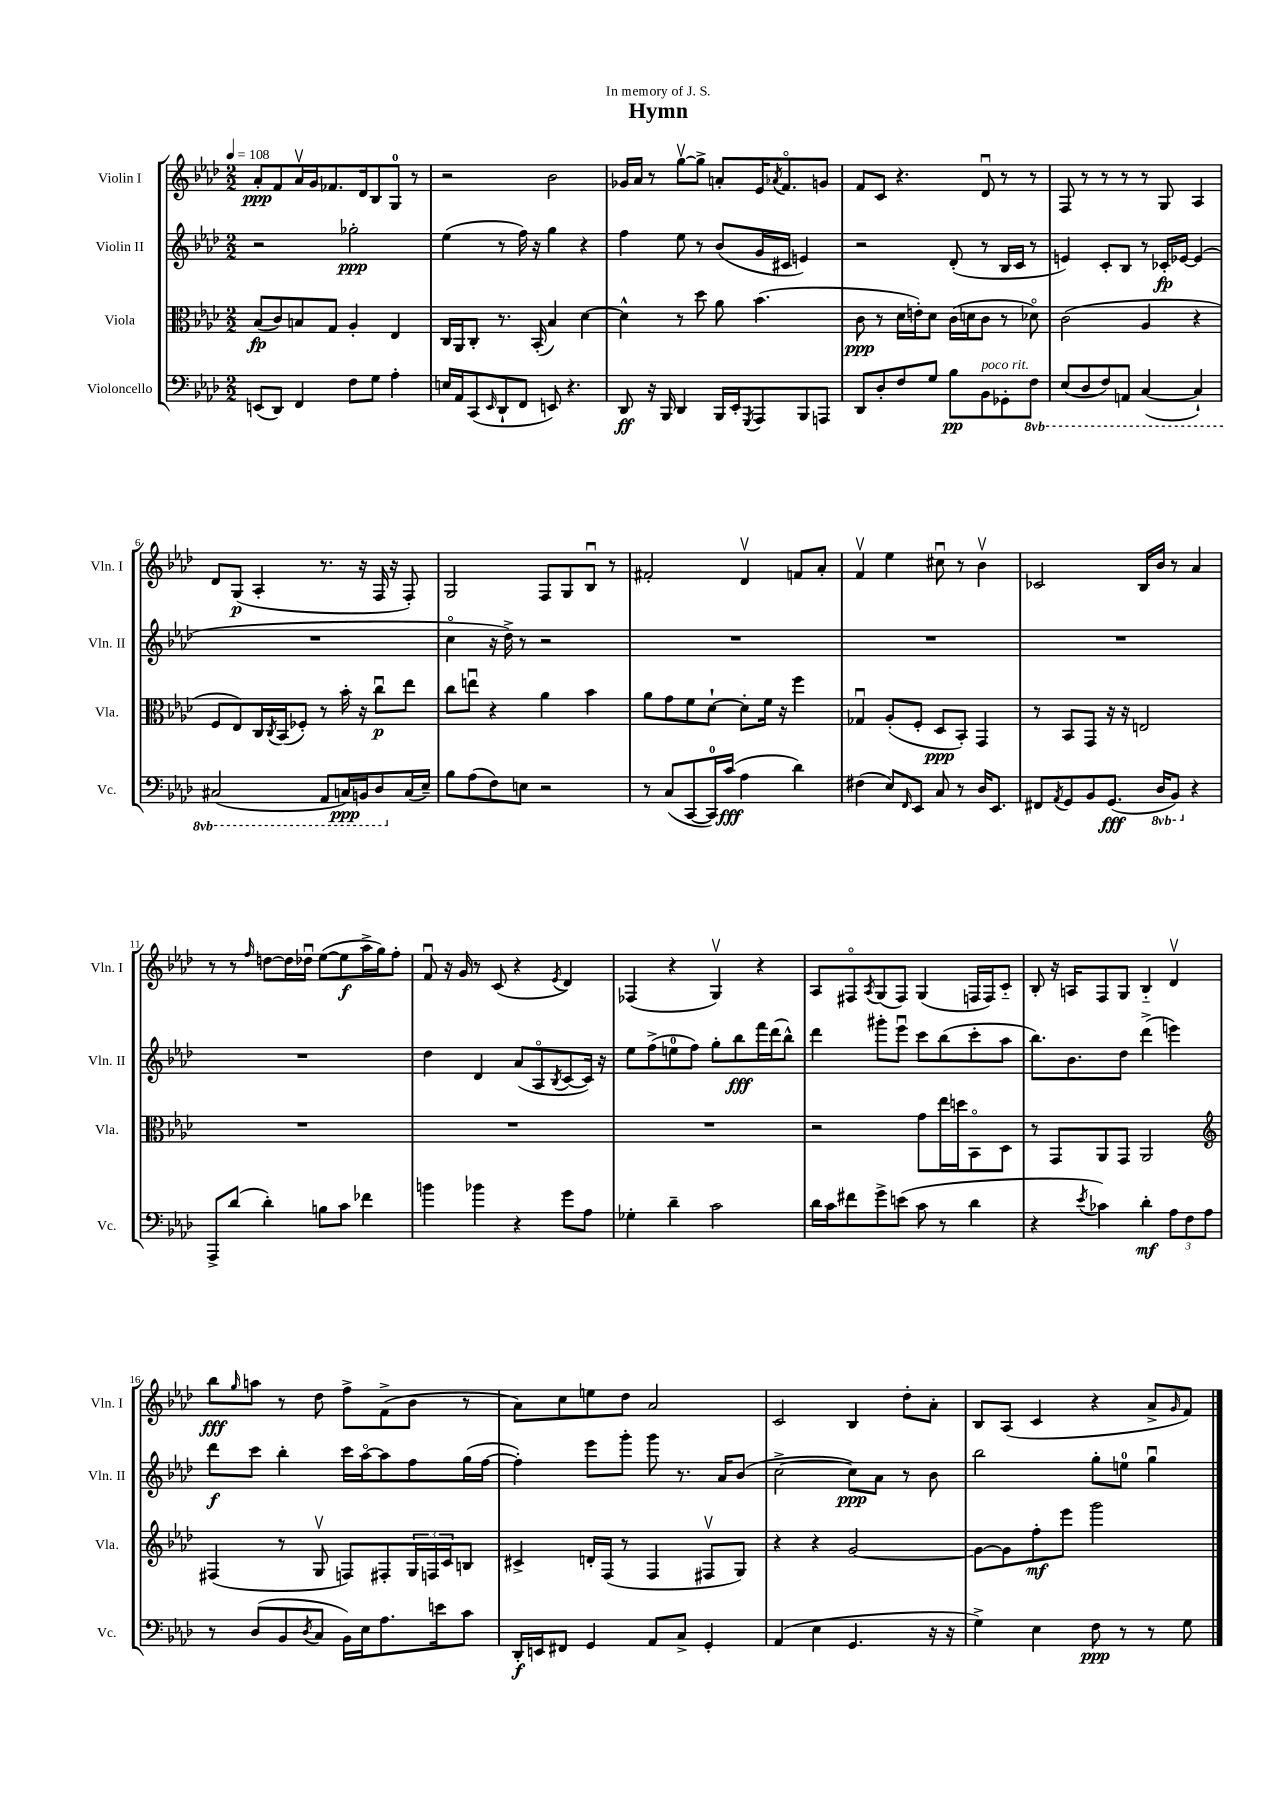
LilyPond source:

\header { title = "Hymn" dedication = "In memory of J. S." }
<<
\new StaffGroup <<
\new Staff = "s0" \with { instrumentName = "Violin I" shortInstrumentName = "Vln. I" } {
    \clef treble \key aes \major \numericTimeSignature \time 2/2 \tempo 4 = 108
    aes'8-.\ppp f'8 aes'16\upbow g'16 fes'8. des'16 bes8 g8-0 r8 |
    r2 bes'2 |
    ges'16 aes'16 r8 g''8~\upbow g''8-> a'8-. ees'16 \acciaccatura { aes'8 } f'8.\flageolet g'8 |
    f'8 c'8 r4. des'8\downbow r8 r8 |
    f8 r8 r8 r8 r8 g8 aes4 |
    des'8 g8\p( aes4-. r8. r16 f16 r16 f8-.) |
    g2 f8 g8 bes8\downbow r8 |
    fis'2-. des'4\upbow f'8 aes'8-. |
    f'4\upbow ees''4 cis''8\downbow r8 bes'4\upbow |
    ces'2 bes16 bes'16 r8 aes'4 |
    r8 r8 \grace { f''16 } d''8~ d''16 des''16\downbow ees''8~( ees''8\f aes''16-> g''16) f''8-. |
    f'8\downbow r16 g'16 r8 c'8( r4 \acciaccatura { ees'8 } des'4) |
    fes4( r4 g4\upbow) r4 |
    aes8 fis8\flageolet \acciaccatura { aes8 } g8( fis8) g4( f16 f16) c'8-_ |
    bes8-. r16 a16 f8 g8 bes4-_ des'4\upbow |
    bes''8\fff \grace { g''16 } a''8 r8 des''8 f''8-> f'8->( bes'8 r8 |
    aes'8) c''8 e''8 des''8 aes'2 |
    c'2 bes4 des''8-. aes'8-. |
    bes8 aes8( c'4 r4 aes'8-> \grace { g'16 } f'8) \bar "|." |
}
\new Staff = "s1" \with { instrumentName = "Violin II" shortInstrumentName = "Vln. II" } {
    \clef treble \key aes \major \numericTimeSignature \time 2/2
    r2 ges''2-.\ppp |
    ees''4( r8 f''16) r16 g''4 r4 |
    f''4 ees''8 r8 bes'8( g'16 cis'16 e'4) |
    r2 des'8-.( r8 bes16 c'16 r8 |
    e'4) c'8-. bes8 r8 ces'16-.\fp ees'16~ ees'4( |
    R1 |
    c''4\flageolet r16 des''16->) r8 r2 |
    R1 |
    R1 |
    R1 |
    R1 |
    des''4 des'4 aes'8( aes8\flageolet \acciaccatura { bes8 } c'8~ c'16) r16 |
    ees''8 f''8->( e''8-0 f''8) g''8-. bes''8\fff f'''16 des'''16( bes''8-^) |
    des'''4 gis'''8-. ees'''8\downbow c'''8 bes''8( c'''8-. aes''8 |
    bes''8.) bes'8. des''8 des'''4->( e'''4) |
    des'''8\f c'''8 bes''4-. c'''16 aes''16~\flageolet aes''8 f''8 g''16( f''16~ |
    f''4-.) ees'''8 g'''8-. g'''8 r8. aes'16 bes'8( |
    c''2~-> c''8\ppp) aes'8 r8 bes'8 |
    bes''2 g''8-. e''8-0 g''4\downbow \bar "|." |
}
\new Staff = "s2" \with { instrumentName = "Viola" shortInstrumentName = "Vla." } {
    \clef alto \key aes \major \numericTimeSignature \time 2/2
    bes8\fp( c'8) b8 g8 aes4-. ees4 |
    c16 aes,16 c8-. r8. bes,16-.( bes4) des'4~ |
    des'4-^ r8 des''8 aes'8 bes'4.( |
    c'8\ppp r8 des'16 e'16-.) des'8 c'16( d'16 c'8 r8 des'8\flageolet) |
    c'2( aes4 r4 |
    f8 ees8) c16 \acciaccatura { c8 } bes,16( fes8-.) r8 bes'16-. r16 c''8\downbow\p ees''8 |
    c''8 e''8\downbow r4 aes'4 bes'4 |
    aes'8 g'8 f'8 des'8~-! des'8-. f'16 r16 f''4 |
    ges4\downbow aes8-.( f8-. des8\ppp bes,8-.) g,4 |
    r8 bes,8 g,8 r16 r16 e2 |
    R1 |
    R1 |
    R1 |
    r2 g'8 ees''16 d''16 bes,8\flageolet des8 |
    r8 g,8 aes,8 g,8 aes,2 |
    \clef treble fis4( r8 g8\upbow f8) fis8-. \tuplet 3/2 { g16 f16 c'16 } b8 |
    cis'4-> d'16-. f16( r8 f4 fis8\upbow g8) |
    r4 r4 g'2~ |
    g'8~ g'8 f''8-.\mf ees'''8 g'''2 \bar "|." |
}
\new Staff = "s3" \with { instrumentName = "Violoncello" shortInstrumentName = "Vc." } {
    \clef bass \key aes \major \numericTimeSignature \time 2/2 \set Staff.ottavationMarkups = #ottavation-simple-ordinals
    e,8( des,8) f,4 f8 g8 aes4-. |
    e16 aes,16 c,8( \grace { ees,16 } des,8-! f,8 e,8) r4. |
    des,8\ff r16 bes,,16 des,4 bes,,16 ees,16-. \acciaccatura { g,,8 } aes,,8 bes,,8 a,,8 |
    des,8 des8-. f8 g8 bes8\pp bes,8^\markup { \italic "poco rit." } ges,8-. \ottava #-1 f,8 |
    ees,8( des,8 f,8) a,,8 c,4~( c,4-!) |
    cis,2( aes,,8 c,16\ppp) b,,16 des,8 \ottava #0 c16( ees16--) |
    bes8 aes8( f8) e8 r2 |
    r8 c8( c,8~ c,16-0) c'16\fff( aes4 des'4) |
    fis4( ees8) \grace { f,16 } ees,8 c8 r8 des16 ees,8. |
    fis,8 \acciaccatura { aes,8 } g,8 bes,8 g,8.\fff( \ottava #-1 des,16 bes,,8) \ottava #0 r4 |
    aes,,8-> des'8( des'4-.) b8 c'8 fes'4 |
    b'4 bes'4 r4 g'8 aes8 |
    ges4-. des'4-- c'2 |
    des'16 c'16 fis'8 g'8-> e'8( c'8 r8 des'4 |
    r4 \acciaccatura { ees'8 } ces'4) des'4-.\mf \tuplet 3/2 { aes8 f8 aes8 } |
    r8 des8( bes,8 \acciaccatura { des8 } c8 bes,16) ees16 aes8. e'16 c'8 |
    des,16-.\f e,16 fis,8 g,4 aes,8 c8-> g,4-. |
    aes,4( ees4 g,4. r16 r16 |
    g4->) ees4 f8\ppp r8 r8 g8 \bar "|." |
}
>>
>>
